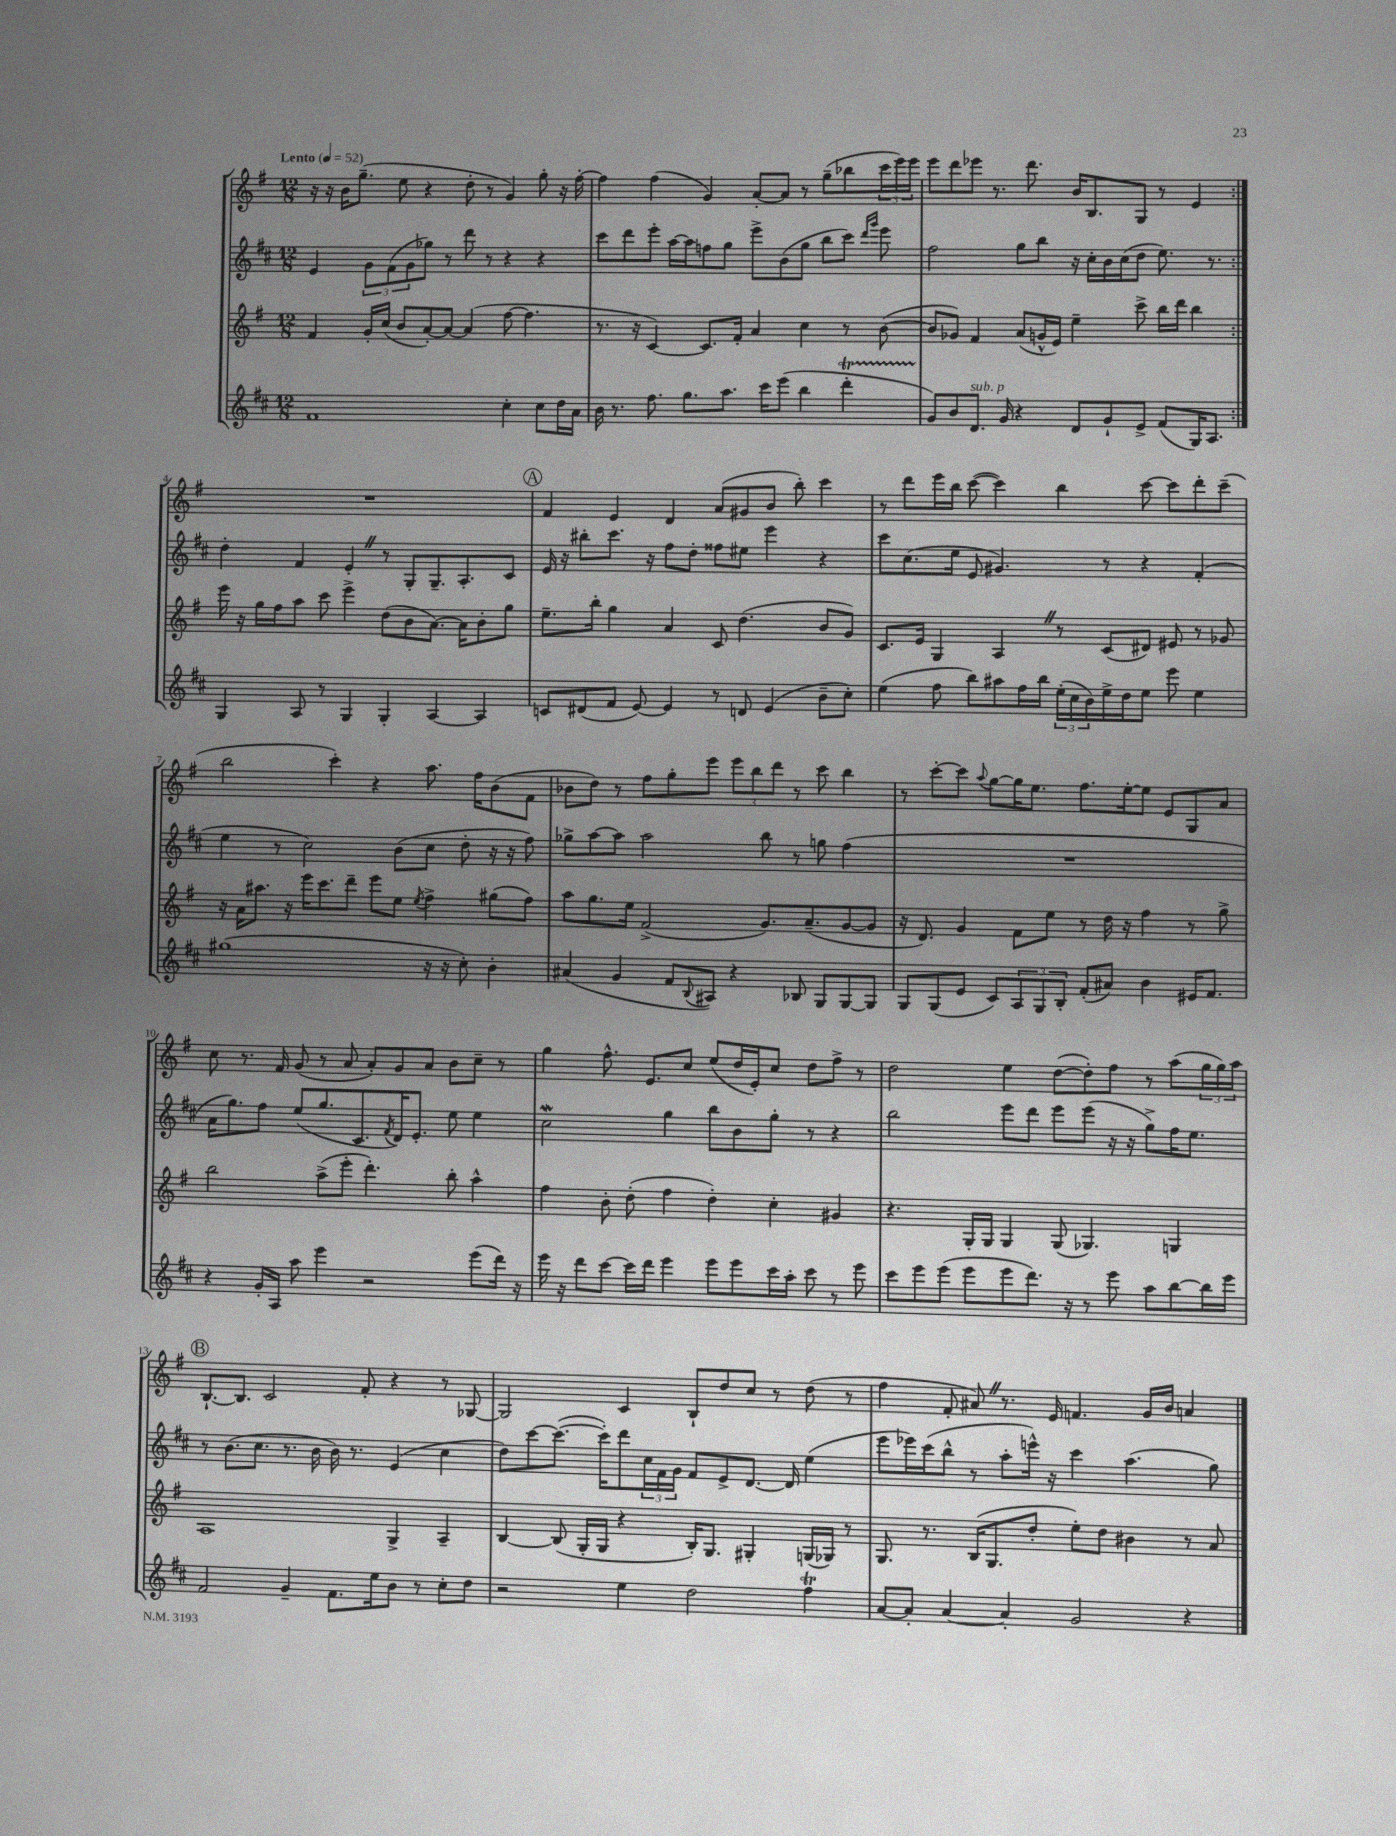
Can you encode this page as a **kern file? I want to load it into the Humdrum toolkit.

**kern	**kern	**kern	**kern
*staff4	*staff3	*staff2	*staff1
*clefG2	*clefG2	*clefG2	*clefG2
*k[f#c#]	*k[f#]	*k[f#c#]	*k[f#]
*M12/8	*M12/8	*M12/8	*M12/8
*MM52	*MM52	*MM52	*MM52
1f#	4f#	4e	16r
.	.	.	16r
.	.	.	16b
.	.	.	(8.gg~
.	16g'	12g	.
.	(16cc	.	.
.	.	(12f#	.
.	8b	.	8ee
.	.	12g	.
.	[8a')	8gg-)	4r
.	8a_	8r	.
.	(4a]	8ddd	8dd'
.	.	8r	8r
4cc#'	[8ff#	4r	4g)
.	4.ff#]	.	.
8cc#	.	4r	8gg'
16dd	.	.	16r
16a	.	.	[16ff#'
=	=	=	=
16b	8.r	8ccc#	4ff#]
8.r	.	.	.
.	.	8ddd	.
.	16r	.	.
8.ff#	[4c)	8eee'	(4ff#
.	.	[16aa	.
8.gg	.	16aa]	.
.	8.c]	8ff	4g)
8.aa	.	8gg	.
.	16f#'	.	.
.	4a	8eee^	[8a'
16ccc#	.	.	.
(8eee	.	(8b	8a]
4bb	4cc	8gg	8r
.	.	8bb	(8gg~
4ddd'	8r	8ccc#)	8bb-
.	.	16qqddd	.
.	.	16qqggg	.
.	([8b	8eee	24ccc
.	.	.	24eee)
.	.	.	24eee
=	=	=	=
8g)	8b]	2ff#	8eee
8b	8g-)	.	8ddd
8.d	4f#	.	8eee-
.	.	.	8.r
16g	.	.	.
4r	(8a	8gg	.
.	.	.	8.ddd
.	16g^^	8bb	.
.	16e)	.	.
8d	4ee~	16r	16b
.	.	16cc#'	8.B
8g`	.	16b	.
.	.	(16cc#	.
8e^	8ccc^	8dd	8G
(8f#	16bb	8.ee)	8r
.	16ddd	.	.
16G)	4bb	.	4e
8.A	.	8.r	.
=:|!	=:|!	=:|!	=:|!
4G	16eee	4dd'	1.r
.	16r	.	.
.	16gg	.	.
.	16ff#	.	.
8A	8aa	4f#	.
8r	8ccc	.	.
4G	4eee^	4e'	.
4G'	(8dd	8r	.
.	8b	8G'	.
[4A	[8.a)	8.G~	.
.	16a]	8.A'	.
4A]	8b'	.	.
.	8gg	8c#	.
=	=	=	=
8c	8.ee~	16e	4f#
.	.	16r	.
(8d#	.	8bb#'	.
.	16bb'	.	.
8f#	4gg	8.ccc#	4e
[8e)	.	.	.
.	.	16r	.
4e]	4a	8ff#	4d
.	.	8dd'	.
8r	8c	8ff##	(8a
8d	(4.dd	8ee#	8g#
(4e	.	4eee	8b
.	.	.	8bb')
8b~	8b	4r	4ccc
8cc#')	8g)	.	.
=	=	=	=
(4ee	8.c	8ccc#	8r
.	.	(8.cc#	8ddd
.	16e	.	.
8ff#	4G	.	16eee
.	.	16ee	16bb
8bb)	.	8e	([8ccc
8aa#	4A	4.g#)	4ccc])
16ff#	.	.	.
16bb	.	.	.
(24ee'	8r	.	4bb
24cc#	.	.	.
24b)	.	.	.
16ee^	(8c	8r	.
16dd	.	.	.
8ee	8d#)	4r	[8ccc
8eee	8e#	.	8ccc]
4ee	8r	(4f#'	8ddd'
.	8g-	.	(8ccc~
=	=	=	=
(1gg#	16r	4ee	2bb
.	16a	.	.
.	8.aa#	.	.
.	.	8r	.
.	16r	.	.
.	16eee	2cc#)	.
.	8.ccc	.	.
.	.	.	4ccc')
.	8ddd~	.	.
.	8eee	.	4r
.	8ee	(8b	.
.	8qee	.	.
16r	4ff#^	8cc#	8.aa
16r	.	.	.
8cc#')	.	8dd'	.
.	.	.	16ff#
4b'	(8gg#	16r	(8b
.	.	16r	.
.	8ff#)	8ff#)	8f#
=	=	=	=
(4a#	8aa	8gg-^	8b-
.	8.gg	[8aa	8dd)
4g	.	8aa]	8r
.	16ee	.	.
.	(2f#^	2aa	8ff#
8f#	.	.	8gg'
8qqB	.	.	.
8A#)	.	.	8eee
4r	.	.	12eee
.	.	.	12bb
.	8.g)	8bb	.
.	.	.	12ddd
8B-	.	8r	8r
.	(8.a~	.	.
8G	.	8gg	8ccc
[8G	[8g	(4ff#	4bb
8G]	8g]	.	.
=	=	=	=
8G	16r	1.r	8r
.	8.d)	.	.
(8G	.	.	[8ccc'
8e	4g	.	8ccc]
.	.	.	8qqaa
8c#)	.	.	[8gg
12A	8f#	.	16gg]
.	.	.	8.ee
12G	.	.	.
.	8ee	.	.
12B'	.	.	.
(8f#'	8r	.	8.ff#
8a#)	16dd	.	.
.	16r	.	[16ee'
4b	4ff#	.	8ee]
.	.	.	8e
16e#	8r	.	8G
8.f#	.	.	.
.	8gg^	.	8a
=	=	=	=
4r	2bb	16a	8cc
.	.	8.gg)	.
.	.	.	8.r
16g'	.	8ff#	.
16A	.	.	16f#
8aa	.	(8ee	(8g
4eee	(8aa^	8.gg	8r
.	8eee'	.	8a
.	.	8.c#	.
2r	4.ddd')	.	8a')
.	.	8qf#	.
.	.	16d)	8g
.	.	8.e'	.
.	.	.	8a
.	8bb'	8ee	8b
(8eee	4aa^^	4ee	8cc~
16ddd)	.	.	8r
16r	.	.	.
=	=	=	=
16eee	4ff#	2cc#	4gg
16r	.	.	.
8ddd	.	.	.
[8ccc#	8b'	.	8.ff#^^
16ccc#]	(8dd'	.	.
16ddd	.	.	8.e
4eee	4ff#	4gg	.
.	.	.	8cc
8eee	4dd')	8bb	(8ee
8eee	.	8b	16dd
.	.	.	16e')
16ccc#	4cc'	8gg'	8cc
16aa'	.	.	.
8ccc#	.	8r	8dd
8r	4g#	4r	8ff#^
8eee	.	.	8r
=	=	=	=
8ccc#	4.r	2bb	2dd
8eee	.	.	.
(8eee	.	.	.
8eee	16G'	.	.
.	16G	.	.
8eee	4G	8eee	4ee
8.ddd)	.	8ddd	.
.	(8G	8eee	([8dd
16r	.	.	.
8r	4.G-)	(8eee	8dd'])
8eee	.	16r	8ff#
.	.	16r	.
8aa	.	8gg^)	8r
[8bb	4G	16ff#	(8aa
.	.	8.ee	.
16bb]	.	.	24gg
.	.	.	24gg)
16eee	.	.	.
.	.	.	24aa
=	=	=	=
2f#	1A	8r	[8.B`
.	.	(8.b	.
.	.	.	8.B]
.	.	8.cc#	.
.	.	.	2c
4g~	.	8.r	.
.	.	16b	.
8.f#	.	16b)	.
.	.	8.r	.
.	.	.	8f#'
16ee	.	.	.
8b	4G^	(4e	4r
8r	.	.	.
8cc#'	4A~	4cc#	8r
8dd	.	.	[8G-
=	=	=	=
2r	[4B	8dd)	2G-]
.	.	[8ccc#	.
.	(8B]	(8.ccc#_	.
.	16G'	.	.
.	16G	16ccc#'])	.
4ee	4r	8ddd	4c
.	.	24cc#	.
.	.	24f#	.
.	.	24g	.
2dd	16B')	8f#	8B`
.	8.G	.	.
.	.	8e^	8dd
.	4G#'	[8.d	8cc
.	.	.	8r
.	.	16d]	.
4ff#	(16G	(4ee	(8dd
.	16G-)	.	.
.	8r	.	8r
=	=	=	=
[8a	8.G	8eee	4ff#
8a']	.	16eee-)	.
.	8.r	(16ccc#	.
[4a	.	8bb^^	8f#'
.	(16B	8r	8a#)
.	8.G	.	.
4a']	.	8aa'	8.r
.	8dd'	16eee^^)	.
.	.	16r	16e
2g	8ee')	4ccc#	4.f
.	8dd	.	.
.	4b#	(4.aa	.
.	.	.	16g
.	.	.	16b
4r	8r	.	4a
.	8a	8gg)	.
==	==	==	==
*-	*-	*-	*-
